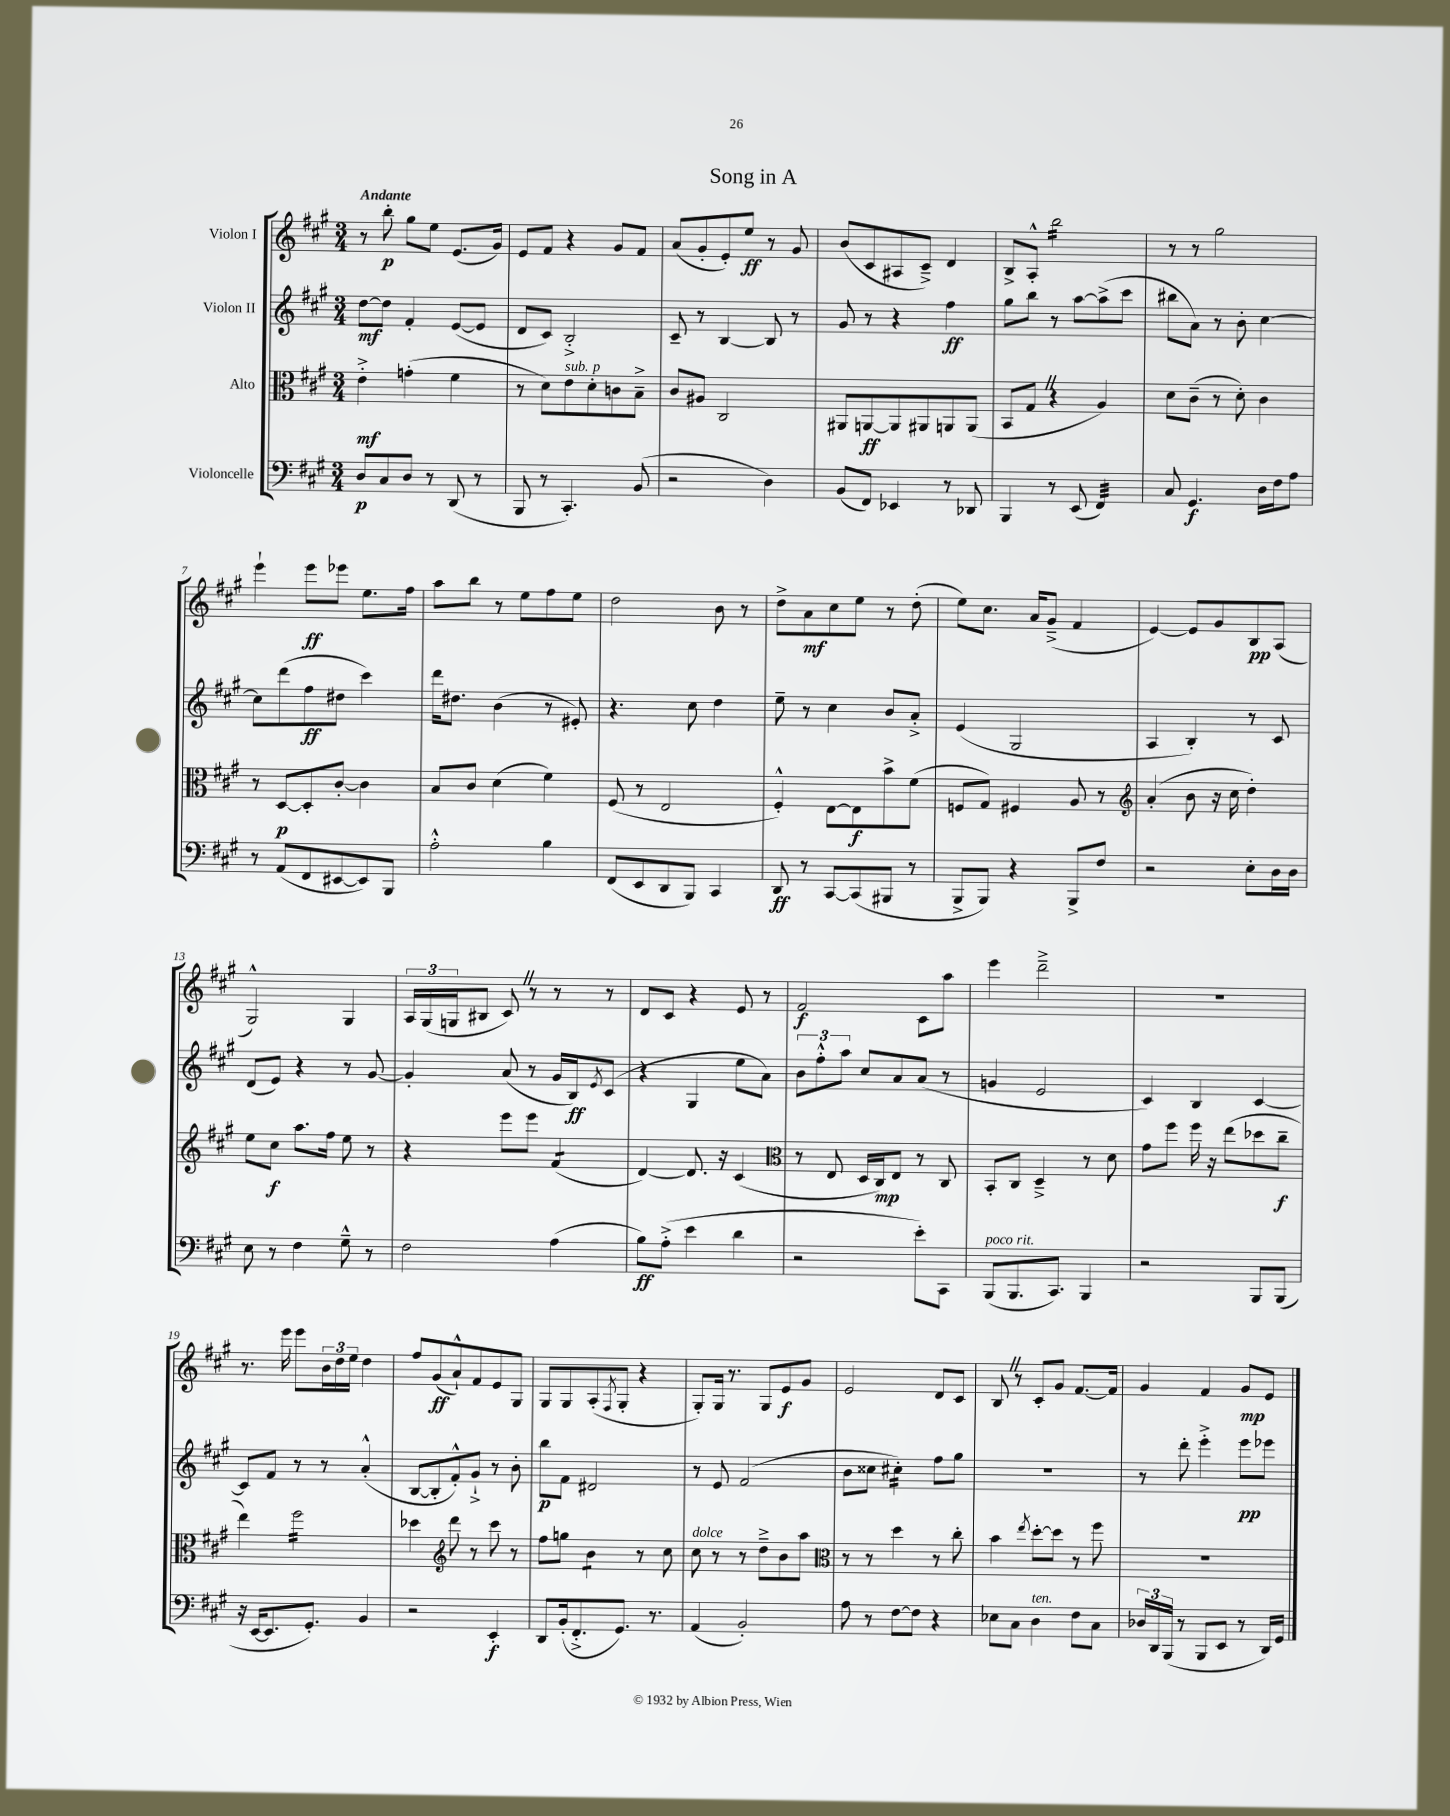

**kern	**kern	**kern	**kern
*staff4	*staff3	*staff2	*staff1
*clefF4	*clefC3	*clefG2	*clefG2
*k[f#c#g#]	*k[f#c#g#]	*k[f#c#g#]	*k[f#c#g#]
*M3/4	*M3/4	*M3/4	*M3/4
8D	4e'^	[8dd	8r
8C#	.	8dd]	8bb'
8D	(4g'	4f#'	8gg#
8r	.	.	8ee
(8DD	4f#	([8e	(8.e
8r	.	8e]	.
.	.	.	16g#)
=	=	=	=
8BBB	8r	8d	8e
8r	8d)	8c#)	8f#
4.CC#')	8e	2B'^	4r
.	8d'	.	.
.	8c	.	8g#
(8BB	8B~^	.	8f#
=	=	=	=
2r	8c#	8c#~	(8a
.	8A#	8r	8g#'
.	2C#	[4B	8e')
.	.	.	8ee
4D)	.	8B]	8r
.	.	8r	8g#
=	=	=	=
(8BB	8AA#	8g#	(8b
8FF#)	[8AA	8r	8c#
4EE-	8AA]	4r	8A#
.	8AA#	.	8c#~^)
8r	8AA	4ff#	4d
8DD-	(8AA	.	.
=	=	=	=
4BBB	8BB	8gg#	8B^
.	8G#	8bb	8A'^^
8r	4r	8r	2bb
(8EE	.	[8aa	.
4FF#)	4A)	(8aa^]	.
.	.	8ccc#	.
=	=	=	=
8C#	8d	8bb#	8r
4.GG#	(8c#~	8a)	8r
.	8r	8r	2gg#
.	8d')	8b'	.
16D	4c#	[4cc#	.
16F#	.	.	.
8A	.	.	.
=	=	=	=
8r	8r	8cc#]	4eee`
(8AA	[8D	(8ddd	.
8FF#	8D']	8ff#	8eee
[8EE#	[8c#'	8dd#	8eee-
8EE#])	4c#]	4ccc#)	8.ee
8BBB	.	.	.
.	.	.	16ff#
=	=	=	=
2A'^^	8B	16ddd	8aa
.	.	8.dd#	.
.	8c#	.	8bb
.	(4d	(4b	8r
.	.	.	8ee
4B	4f#)	8r	8ff#
.	.	8e#')	8ee
=	=	=	=
(8FF#	(8F#	4.r	2dd
8EE	8r	.	.
8DD	2E	.	.
8BBB)	.	8cc#	.
4CC#	.	4dd	8b
.	.	.	8r
=	=	=	=
8DD	4F#'^^)	8ee~	8dd^
8r	.	8r	8a
[8CC#	[8E	4cc#	8cc#
(8CC#]	8E]	.	8ee
8BBB#	8b^	8b	8r
8r	(8f#	8a'^	(8dd'
=	=	=	=
8BBB^	8F	(4e	8ee)
8BBB)	8G#)	.	8.cc#
4r	4F#	2G#	.
.	.	.	16a
.	.	.	(8g#~^
8BBB^	8A	.	4f#
8F#	8r	.	.
=	=	=	=
*	*clefG2	*	*
2r	(4a'	4A	[4e)
.	8b	4B')	8e]
.	16r	.	8g#
.	16cc#	.	.
8E'	4dd')	8r	8B
16D	.	8c#	(8A
16D	.	.	.
=	=	=	=
8E	8ee	(8d	2G#^^)
8r	8cc#	8e)	.
4F#	8.aa	4r	.
.	16ff#	.	.
8G#~^^	8ee	8r	4G#
8r	8r	[8g#	.
=	=	=	=
2F#	4r	4g#']	24A
.	.	.	(24G#
.	.	.	24G
.	.	.	8B#
.	8eee	(8a	8c#)
.	8eee	8r	8r
(4A	(4f#	16g#	8r
.	.	16B)	.
.	.	8qe	.
.	.	(8c#	8r
=	=	=	=
8B)	[4d)	4r	8d
(8A'^	.	.	8c#
4e	8.d]	4G#	4r
.	16r	.	.
4d	(4c#	8ee	8e
.	.	8a)	8r
=	=	=	=
*	*clefC3	*	*
2r	8r	12b	2f#
.	.	12ff#'^^	.
.	8E	.	.
.	.	12aa	.
.	16D	8cc#	.
.	16C#)	.	.
.	8E	8a	.
8e')	8r	(8a	8c#
8CC#	8C#	8r	8aa
=	=	=	=
(8BBB	8BB'	4g	4eee
8.BBB	8C#	.	.
.	4D~^	2e	2ddd~^
8.CC#)	.	.	.
4BBB	8r	.	.
.	8d	.	.
=	=	=	=
2r	8g#	4c#)	2.r
.	8ff#	.	.
.	16ff#	4B	.
.	16r	.	.
.	(8ee	.	.
8BBB	8dd-	[4c#	.
(8BBB	8cc#~	.	.
=	=	=	=
16r	4ee)	8c#]	8.r
[16EE	.	.	.
8.EE]	.	8f#	.
.	.	.	16eee
.	2ff#	8r	8eee
8.GG#')	.	.	.
.	.	8r	24b
.	.	.	24dd
.	.	.	24ee
4BB	.	(4a'^^	4dd
=	=	=	=
2r	4dd-	[8B	8ff#
.	.	8B']	(8g#
*	*clefG2	*	*
.	8ddd	8f#'^^)	8a`^^)
.	8r	8g#`^	8f#
4EE'	8ccc#	8r	8e
.	8r	8b'	8G#
=	=	=	=
8DD	8ff#	8bb	8G#
(16BB'	8gg	8f#	8G#
8.FF#'^	.	.	.
.	4b	2d#	(8A'
.	.	.	8qF#
8.GG#)	.	.	8G#'
.	8r	.	4r
8.r	.	.	.
.	8cc#	.	.
=	=	=	=
(4AA	8cc#	8r	8G#')
.	8r	8e	16G#
.	.	.	8.r
2BB')	8r	(2f#	.
.	8dd~^	.	8G#
.	8b	.	8e
.	8aa	.	8g#
=	=	=	=
*	*clefC3	*	*
8A	8r	8b	2e
8r	8r	8cc##	.
[8F#	4dd	4cc#')	.
8F#]	.	.	.
4r	8r	8ff#	8d
.	8cc#'	8gg#	8c#
=	=	=	=
8E-	4b	2.r	8B
8C#	.	.	8r
.	8qee	.	.
4D	[8dd'	.	8c#'
.	8dd]	.	8g#
8F#	8r	.	[8.f#
8C#	8ff#	.	.
.	.	.	16f#]
=	=	=	=
24D-	2.r	8r	4g#
24DD	.	.	.
(24BBB	.	.	.
8r	.	8ddd'	.
8BBB	.	4eee'^	4f#
8EE	.	.	.
8r	.	8eee	8g#
16DD)	.	8eee-	8e
16GG#	.	.	.
==	==	==	==
*-	*-	*-	*-
